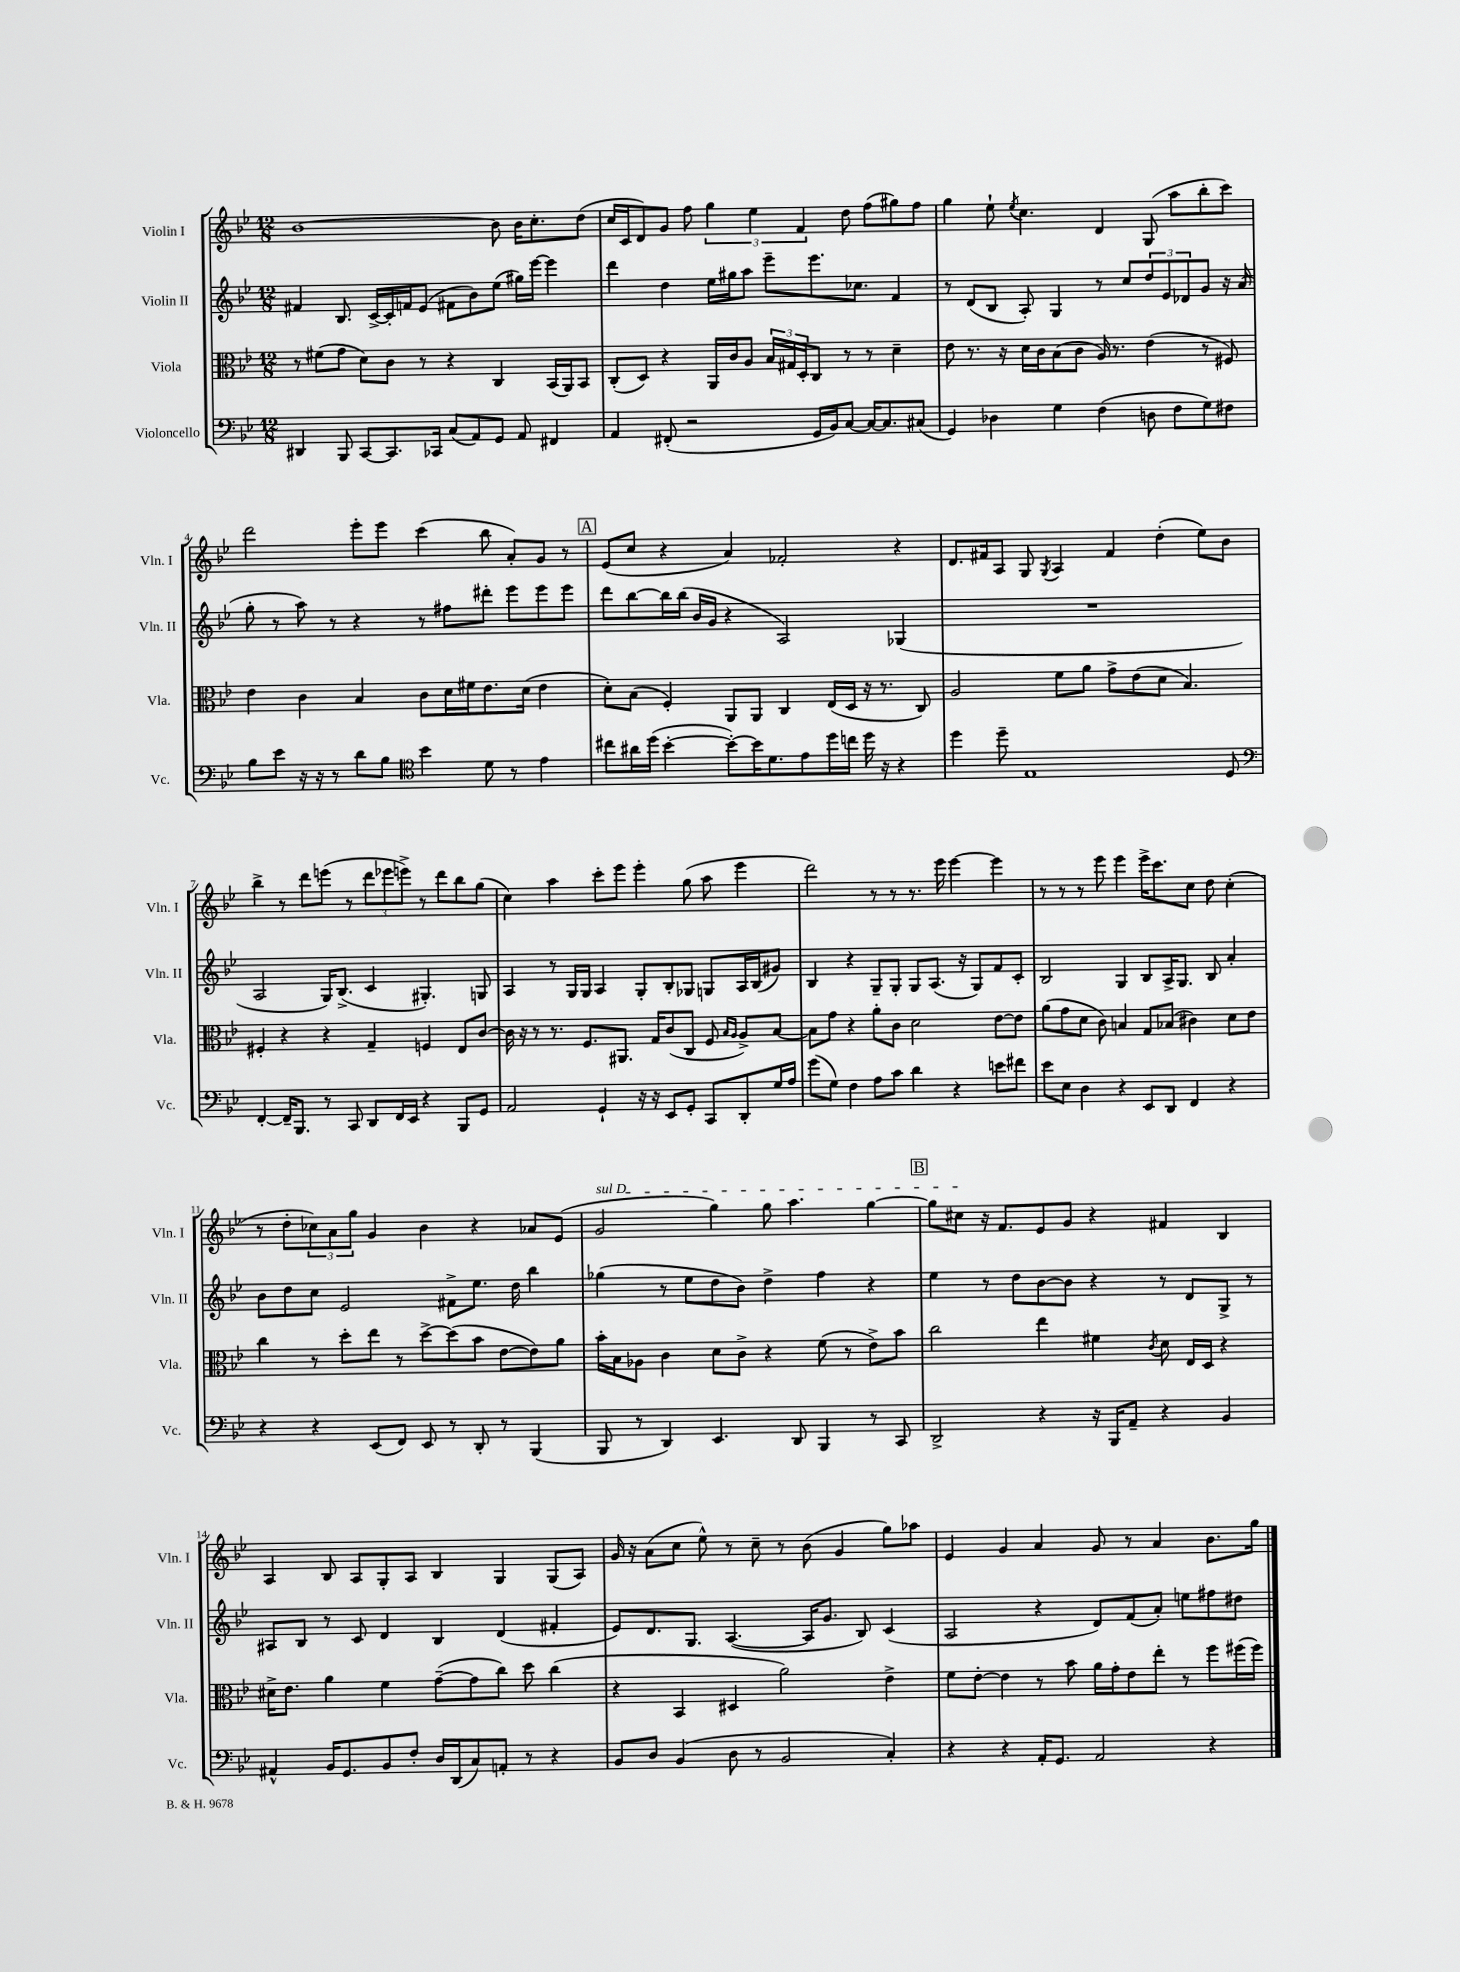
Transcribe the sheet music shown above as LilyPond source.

<<
\new StaffGroup <<
\new Staff = "s0" \with { instrumentName = "Violin I" shortInstrumentName = "Vln. I" } {
    \clef treble \key bes \major \numericTimeSignature \time 12/8
    bes'1~ bes'8 bes'16 c''8.-. d''8( |
    c''16 c'16 d'8) g'8 f''8 \tuplet 3/2 { g''4 ees''4 f'4 } d''8 f''8( gis''8) f''8 |
    g''4 ees''8-! \acciaccatura { ees''8 } c''4. d'4 g8( a''8 bes''8-. c'''8) |
    d'''2 ees'''8-. ees'''8 c'''4( bes''8 a'8-.) g'8 r8 |
    \mark \markup { \box "A" } ees'8( c''8 r4 a'4) fes'2-. r4 |
    d'8. fis'16 a8 g8 \acciaccatura { g8 } a4 fis'4 d''4-.( ees''8) bes'8 |
    bes''4-> r8 d'''8 e'''8( r8 \tuplet 3/2 { d'''8 ees'''8 e'''8->) } r8 d'''8 bes''8 g''8( |
    c''4) a''4 c'''8-. ees'''8 ees'''4-. g''8( a''8 ees'''4 |
    d'''2) r8 r8 r8. ees'''16 ees'''4~ ees'''4 |
    r8 r8 r8 ees'''8 ees'''4 ees'''16-> c'''8. c''8 d''8 c''4-.( |
    r8 d''8-. \tuplet 3/2 { ces''8) a'8 g''8 } g'4 bes'4 r4 aes'8 ees'8( |
    \once \override TextSpanner.bound-details.left.text = \markup { \italic "sul D" } g'2\startTextSpan g''4) g''8 a''4. g''4~ |
    \mark \markup { \box "B" } g''8 cis''8\stopTextSpan r16 f'8. ees'8 g'8 r4 fis'4 bes4 |
    a4 bes8 a8 g8-. a8 bes4 g4 g8( a8) |
    g'16 r16 a'8( c''8 ees''8-^) r8 c''8-- r8 bes'8( g'4 g''8) aes''8 |
    ees'4 g'4 a'4 g'8 r8 a'4 bes'8. g''16 \bar "|." |
}
\new Staff = "s1" \with { instrumentName = "Violin II" shortInstrumentName = "Vln. II" } {
    \clef treble \key bes \major \numericTimeSignature \time 12/8
    fis'4 bes8. c'16~-> c'16-. f'16 ees'8( fis'8 bes'8) ees''8( gis''16) ees'''16~ ees'''4 |
    d'''4 d''4 ees''16 gis''16 a''8 ees'''8-- ees'''8. ces''8. f'4 |
    r8 d'8( bes8 a8-.) g4 r8 c''8 \tuplet 3/2 { d''8 ees'8 des'8 } g'8 r16 a'16( |
    g''8-. r8 a''8) r8 r4 r8 fis''8 dis'''8-. ees'''8 ees'''8 ees'''8 |
    \mark \markup { \box "A" } d'''8 bes''8~ bes''16 bes''16( bes'16 g'16 r4 a2) ges4( |
    R1. |
    a2 g16) bes8.->( c'4 gis4.-.) g8 |
    a4 r8 g16 g16 a4 g8-. bes8-. ges8 g8 a16 bes16( gis'8) |
    bes4 r4 g8-- g8-. g8 a8.( r16 g8) f'8 c'8-. |
    bes2 g4 bes8 a16-> g8. bes8 a'4-. |
    bes'8 d''8 c''8 ees'2 fis'8-> ees''8. d''16 bes''4 |
    ges''4( r8 ees''8 d''8 bes'8) d''4-> f''4 r4 |
    \mark \markup { \box "B" } ees''4 r8 d''8 bes'8~ bes'8 r4 r8 d'8 g8-> r8 |
    ais8 bes8 r8 c'8 d'4 bes4 d'4( fis'4-. |
    ees'8) d'8. g8. a4.~( a16 g'8. bes8) c'4( |
    a2 r4 d'8) f'8( a'8-.) e''8 fis''8 dis''8 \bar "|." |
}
\new Staff = "s2" \with { instrumentName = "Viola" shortInstrumentName = "Vla." } {
    \clef alto \key bes \major \numericTimeSignature \time 12/8
    r8 fis'8( g'8 d'8) c'8 r8 r4 c4 bes,16( a,16) bes,8 |
    c8-.( d8) r4 a,16 c'16 a8 \tuplet 3/2 { bes16 gis16 d16-. } c8 r8 r8 d'4-- |
    ees'8 r8. r16 d'16 c'16 bes8( c'8 a16) r8. ees'4( r8 fis8) |
    ees'4 c'4 bes4 c'8 d'16 fis'16 ees'8. d'16( ees'4 |
    \mark \markup { \box "A" } d'8-.) bes8( f4-.) a,8 a,8 c4 ees16( d16 r16 r8. c8) |
    a2 f'8 a'8 g'8-> ees'8( d'8 bes4.) |
    fis4-. r4 r4 g4-- f4 ees8 c'8~ |
    c'16 r16 r8 r8. f8. ais,8. g16 c'8( c8 f8 \grace { bes16 a16 } a8->) bes8~ |
    bes8 g'8 r4 a'8-. c'8 d'2 ees'8~ ees'8 |
    a'8( g'8 d'8 c'8) b4 g8 bes8( cis'4) d'8 ees'8 |
    c''4 r8 d''8-. ees''8 r8 d''8~-> d''8( bes'8 ees'8~ ees'8) a'8 |
    bes'16-. bes16 aes8 c'4 d'8 c'8-> r4 f'8( r8 ees'8->) bes'8 |
    \mark \markup { \box "B" } c''2 ees''4 fis'4 \acciaccatura { c'8 } d'8 ees16 d16 r4 |
    dis'16-> ees'8. a'4 f'4 g'8~--( g'8 c''8) d''8 c''4( |
    r4 bes,4 dis4 a'2) ees'4-> |
    f'8 ees'8~-. ees'4 r8 bes'8 a'16 g'16-. ees'8 ees''8-. r8 f''8 fis''16( fis''16) \bar "|." |
}
\new Staff = "s3" \with { instrumentName = "Violoncello" shortInstrumentName = "Vc." } {
    \clef bass \key bes \major \numericTimeSignature \time 12/8
    dis,4 bes,,8 c,8~ c,8. ces,16 c8( a,8) g,8 a,8 fis,4 |
    a,4 fis,8-.( r2 g,16 bes,16) c8~ c16~ c8. cis8( |
    g,4) des4 g4 f4( d8 f8 g8) fis8 |
    bes8 ees'8 r16 r16 r8 d'8 bes8 \clef tenor bes'4 d'8 r8 ees'4 |
    \mark \markup { \box "A" } cis''8 ais'16 d''16( bes'4~-. bes'8~-.) bes'16 d'8. ees'8 d''16 c''16 d''16 r16 r4 |
    d''4 d''8-- ees1 d8 |
    \clef bass f,4~-. f,16-- bes,,8. r8 c,8 d,8 f,16 ees,16 r4 bes,,8 g,8 |
    a,2 g,4-! r16 r16 ees,8 g,8-. c,8 d,8-. g16 a16 |
    g'8( g8) f4 a8 c'8 d'4 r4 e'8 fis'8 |
    ees'8 ees8 d4 r4 ees,8 d,8 f,4 r4 |
    r4 r4 ees,8( f,8) ees,8 r8 d,8-. r8 bes,,4( |
    bes,,8 r8 d,4) ees,4. d,8 bes,,4 r8 c,8 |
    \mark \markup { \box "B" } d,2-> r4 r16 bes,,16 a,8-- r4 bes,4 |
    ais,4-^ bes,16 g,8. bes,8 f8-. d16 d,16( c8) a,8-. r8 r4 |
    bes,8 d8 bes,4( d8 r8 bes,2 c4-.) |
    r4 r4 a,16-. g,8. a,2 r4 \bar "|." |
}
>>
>>
